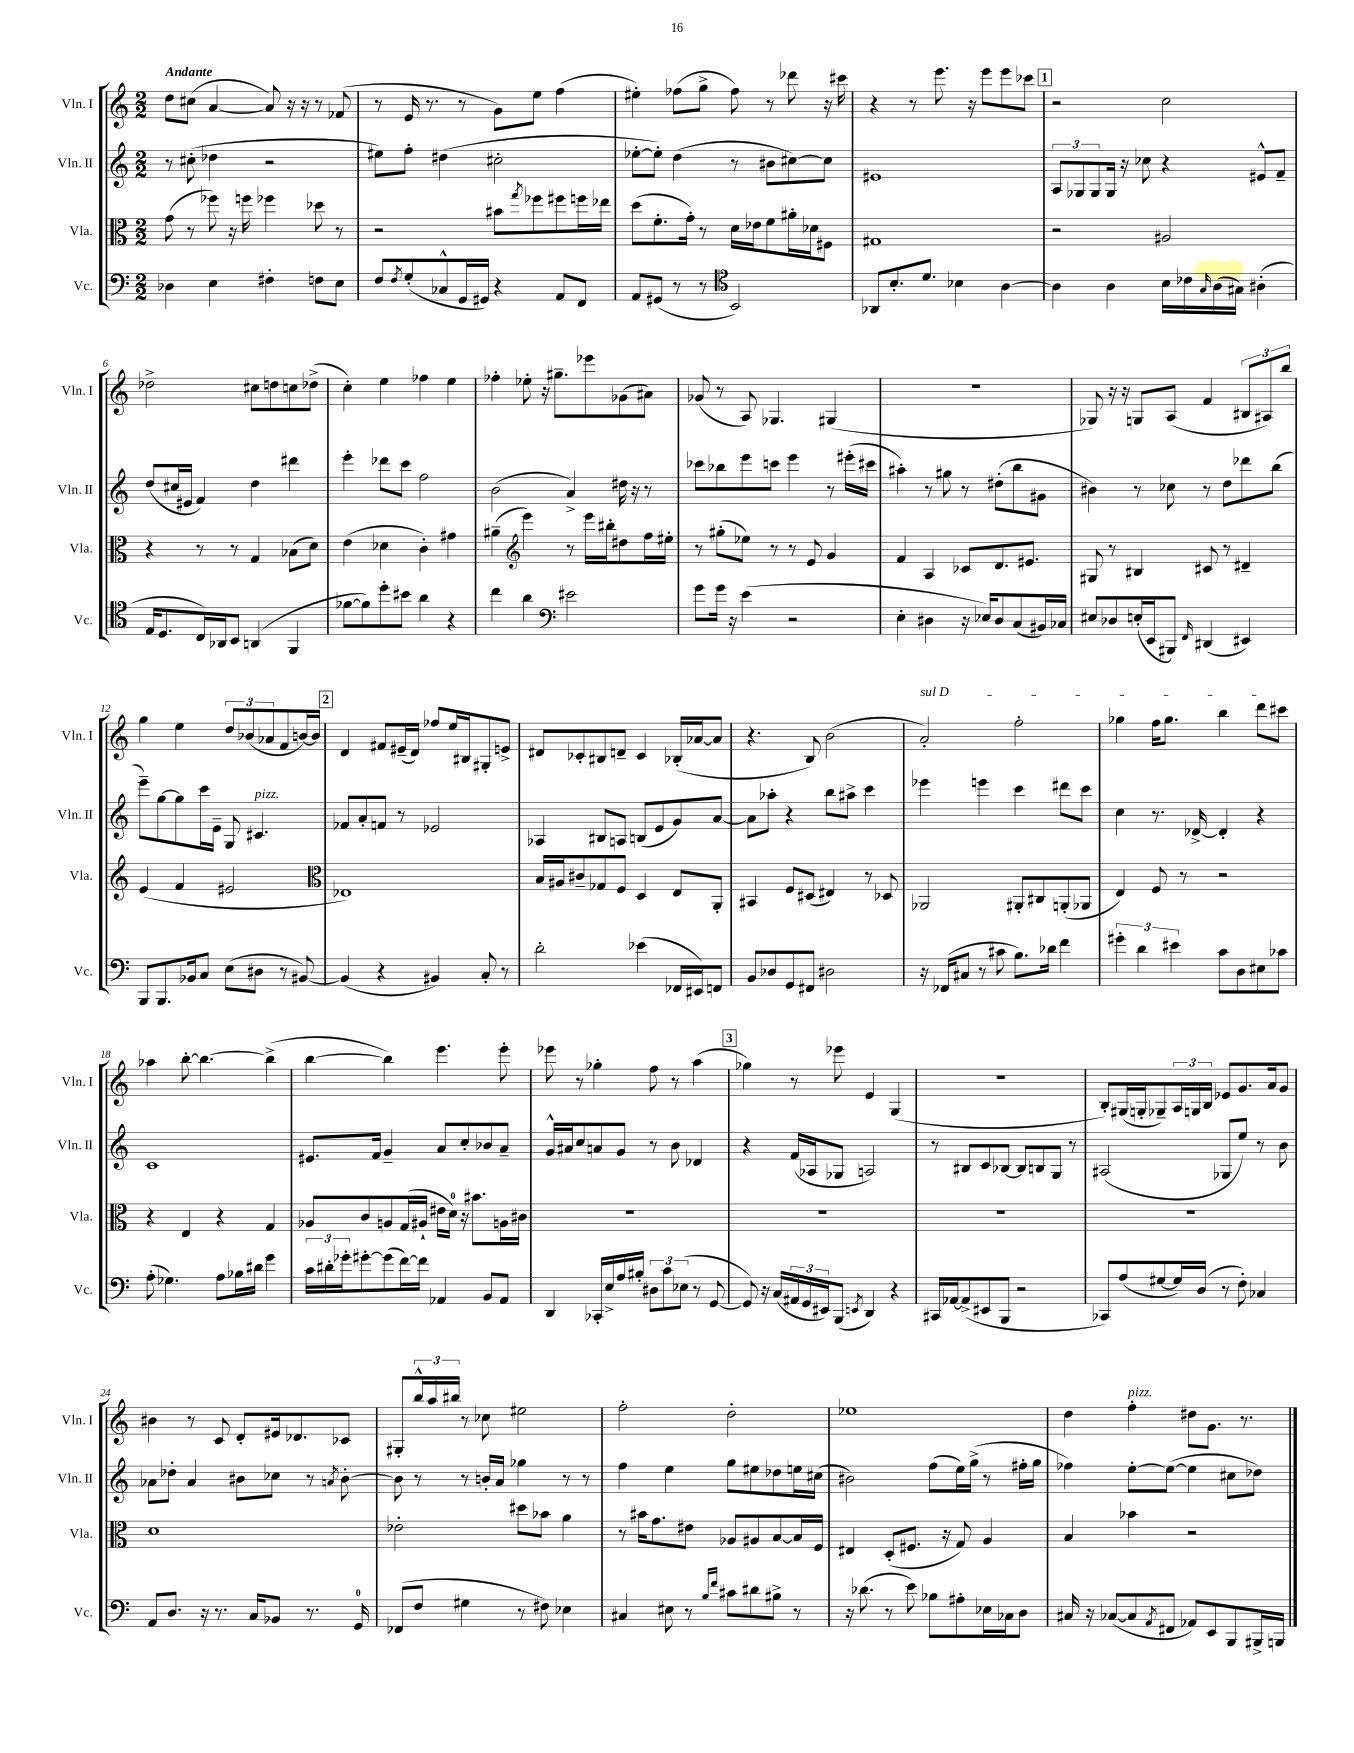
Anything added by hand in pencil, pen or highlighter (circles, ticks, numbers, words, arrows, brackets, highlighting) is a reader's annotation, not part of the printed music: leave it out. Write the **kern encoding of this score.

**kern	**kern	**kern	**kern
*staff4	*staff3	*staff2	*staff1
*clefF4	*clefC3	*clefG2	*clefG2
*k[]	*k[]	*k[]	*k[]
*M2/2	*M2/2	*M2/2	*M2/2
4D-	(8g	8r	8dd
.	8r	(8cc#'	(8cc#
4E	8ff-)	4dd-	[4a
.	16r	.	.
.	16ff	.	.
4F#'	4ff-	2r	8a])
.	.	.	16r
.	.	.	16r
8F	8dd-	.	8r
8E	8r	.	(8f-
=	=	=	=
8F	2r	8ee#)	8r
8qF	.	.	.
(8G'	.	8ff'	16e
.	.	.	8.r
8C-^^	.	(4dd#	.
16GG	.	.	8r
16GG#)	.	.	.
4r	8b#	2cc#'	8g)
.	8qgg	.	.
.	8ff-	.	8ee
8AA	8ff#	.	(4ff
8FF	16ff	.	.
.	16ee-	.	.
=	=	=	=
8AA	(8dd	[8ee-'	4ee#')
(8GG#	8.f'	8ee-'])	.
8r	.	(4dd	(8ff-
.	16g')	.	.
8r	8r	.	8gg^
*clefC4	*	*	*
2BB)	16d	8r	8ff-)
.	16e-	.	.
.	8f	8b#	8r
.	16a#'	[8cc#)	8ddd-
.	16d-	.	.
.	8F#	8cc#]	16r
.	.	.	16ccc#
=	=	=	=
8AA-	1G#	1e#	4r
8.B'	.	.	.
.	.	.	8r
8.d	.	.	.
.	.	.	8.eee
4B-	.	.	.
.	.	.	16r
.	.	.	8eee
[4A	.	.	8eee
.	.	.	8ccc-
=	=	=	=
4A]	2r	12A	2r
.	.	12G-	.
.	.	12G-	.
4A	.	16G-	.
.	.	16r	.
.	.	8cc-	.
16B	2A#	4r	2cc
16c-	.	.	.
16qqG	.	.	.
(16A	.	.	.
16G#)	.	.	.
(4A#'	.	8e#^^	.
.	.	8f~	.
=	=	=	=
16E	4r	(8dd	2dd-^
8.D	.	.	.
.	.	16cc#	.
.	.	16e#	.
16C)	8r	4f)	.
16AA-	.	.	.
8BB	8r	.	.
(4AA	4G	4dd	8cc#
.	.	.	8dd
4FF	(8B-	4ddd#	8cc
.	8d)	.	(8dd-^
=	=	=	=
[8f-	(4e	4eee'	4cc')
8f-])	.	.	.
8dd'	4d-	8ddd-	4ee
8b#	.	8ccc	.
4a	4c')	2ff	4ff-
4r	4g#	.	4ee
=	=	=	=
4cc	(4a#~	(2b	4ff-'
*	*clefG2	*	*
4a	4eee)	.	8ee-'
.	.	.	16r
.	.	.	8.gg#~
*clefF4	*	*	*
2e#	8r	4a^)	.
.	16eee	.	8eee-
.	16bb#'	.	.
.	8dd#	16dd#	(8g-
.	.	16r	.
.	16ff	8r	8a#)
.	16ee#'	.	.
=	=	=	=
8g	8r	8ccc-	(8g-
16g	(8gg#'	8bb-	8r
16r	.	.	.
(4e	8ee-)	8eee	8A)
.	8r	8ccc	4.G-
2r	8r	4eee	.
.	8e	.	.
.	4g	8r	(4G#
.	.	(16eee#'	.
.	.	16ccc#	.
=	=	=	=
4E'	4f	4aa#')	1r
4D#	4A	8r	.
.	.	8gg#	.
16r	8c-	8r	.
16E-)	.	.	.
8D#	8.d	(8dd#'	.
(8C	.	8bb	.
.	8.e#	.	.
16BB#)	.	8g#	.
16C-	.	.	.
=	=	=	=
8E#	8G#	4b#)	8G-)
8D-	8r	.	16r
.	.	.	16r
(16E'	4B#	8r	8G
16EE	.	.	.
8BBB#)	.	8cc-	(8A
16qqFF	.	.	.
(4DD#	8c#	8r	4f
.	8r	8dd	.
4EE#)	4d#~	8ddd-	12B#
.	.	.	12A#)
.	.	(8bb	.
.	.	.	12bb
=	=	=	=
8BBB	(4e	8eee~)	4gg
8.BBB	.	[8gg	.
.	4f	8gg]	4ee
16BB-	.	.	.
8C	.	16ccc	.
.	.	16e~	.
(8E	2e#	8G	12dd
.	.	.	(12b-
8D#	.	4.c#	.
.	.	.	12a-
8r	.	.	8f
[8BB#)	.	.	[16b)
.	.	.	16b]
=	=	=	=
*	*clefC3	*	*
(4BB#]	1E-)	8f-	4d
.	.	8a'	.
4r	.	8f	8f#
.	.	8r	(16e#~
.	.	.	16d)
4BB#)	.	2e-	8ff-
.	.	.	16ee
.	.	.	16B#
8C'	.	.	8G#'
8r	.	.	8e^
=	=	=	=
2d'	16B	4A-	8d#
.	16A#	.	.
.	8c#~	.	8c-'
.	8G-	8B#	8B#
.	8F	8A	8d~
(4e-	4D	(8B	4c-
.	.	8e	.
16FF-	8E	8g)	(16B-'
16EE#)	.	.	[16a-
8FF	8AA'	[8a	8a-]
=	=	=	=
8BB	4BB#	8a]	4.r
8D-	.	8aa-'	.
8GG	8F	4r	.
8FF#	(8D#	.	8B)
2D#	4E#)	8bb	(2b
.	.	8aa#^	.
.	8r	4ccc	.
.	8D-	.	.
=	=	=	=
16r	2AA-	4eee-	2a')
(16FF-	.	.	.
8C#	.	.	.
8r	.	4eee	.
8c#	.	.	.
8.B)	8AA#'	4ccc	2ff'
.	8C#	.	.
16d-	.	.	.
4f	(8AA'	8ddd#	.
.	8AA-	8ccc	.
=	=	=	=
6g#'	4E)	4cc	4gg-
6d	.	.	.
.	8F	8.r	16ff
.	.	.	8.gg-
6e#	.	.	.
.	8r	.	.
.	.	[16d-^	.
8c	2r	4d-']	4bb
8D	.	.	.
8E#	.	4r	8ddd
8c-	.	.	8ccc#
=	=	=	=
(8A'	4r	1c	4aa-
4.G-)	.	.	.
.	4E	.	[8bb'
.	.	.	4.bb_
8A	4r	.	.
16B-	.	.	.
16d#	.	.	.
4g	4G	.	(4bb^]
=	=	=	=
24c	8A-	8.e#	[4bb
24d#'	.	.	.
24g-'	.	.	.
[8g#'	8c	.	.
.	.	16f	.
(8g#]	8A	4g~	4bb])
[16f)	(16G	.	.
16f]	16A#`	.	.
4AA-	16e#	8a	4.eee
.	16d)	.	.
.	16r	8cc'	.
.	8.b#	.	.
8BB	.	8b-	.
8AA-	16A	8a~	8eee'
.	16c#	.	.
=	=	=	=
4DD	1r	16g^^	8eee-
.	.	16a#	.
.	.	8cc	8r
16CC-'	.	8a	4gg-'
16E^	.	.	.
16A	.	8g	.
16B#'	.	.	.
12D#	.	8r	8ff
12c	.	.	.
.	.	8b	8r
(12E-	.	.	.
8r	.	4d-	(4aa
[8GG	.	.	.
=	=	=	=
8GG])	1r	4r	4gg-)
16r	.	.	.
(16C	.	.	.
24AA#	.	(16f	8r
24GG	.	.	.
.	.	16A-	.
24EE#)	.	.	.
(8BBB	.	8G-	8eee-
8qEE	.	.	.
4DD)	.	2A)	4e
4r	.	.	(4G
=	=	=	=
16CC#	1r	8r	1r
[16AA-	.	.	.
(8AA-^]	.	8B#	.
8EE#	.	8c	.
8BBB	.	[8B-	.
2r	.	8B-]	.
.	.	8B	.
.	.	8G	.
.	.	8r	.
=	=	=	=
8CC-)	1r	(2A#	8B')
(8A	.	.	(16G#
.	.	.	16G'
[8G#	.	.	8G-~)
16G#])	.	.	24A
.	.	.	24G
(16D	.	.	.
.	.	.	24B
8r	.	8G-	8e-
8F')	.	8ee)	8.g
4C-	.	8r	.
.	.	.	16a
.	.	8b	8g
=	=	=	=
8AA	1d	8a-	4b#
8.D	.	8dd-'	.
.	.	4a-	8r
16r	.	.	.
8.r	.	.	8c
.	.	8b#	8d'
16C	.	.	.
8BB-	.	8cc-	16e#
.	.	.	8.d-
8.r	.	8r	.
.	.	8qa	.
.	.	[8b#'	8c-
16GG	.	.	.
=	=	=	=
(8FF-	2e-'	8b#]	8G#'
8F	.	8r	24bb^^
.	.	.	24aa
.	.	.	24bb#
4G#	.	8r	8r
.	.	16b'	8cc-
.	.	16a	.
8r	8dd#	4gg-	2ee#
8F#)	8b-	.	.
4E-	4a	8r	.
.	.	8r	.
=	=	=	=
4C#	8r	4ff	2ff'
.	16b#	.	.
.	8.g	.	.
8E#	.	4ee	.
8r	8e#	.	.
16qqB	.	.	.
16qqf	.	.	.
8c#	8A-	8gg	2dd'
8d#	8A#	8ee#	.
8B#^	[8B	8dd-	.
8r	16B]	16ee	.
.	16F	(16cc#	.
=	=	=	=
16r	4E#	2b#)	1ee-
(8.d-	.	.	.
8r	(8D'	.	.
8e)	8.F#	.	.
8B-	.	(8ff	.
.	16r	.	.
8A#'	8G)	16ee)	.
.	.	(16gg^	.
16E-	4A	8r	.
16C-	.	.	.
8D	.	16ff#'	.
.	.	16gg	.
=	=	=	=
16C#	4B	4ff-)	4dd
16r	.	.	.
([8C-	.	.	.
8C-]	4b-	[8ee'	4ff'
8qAA	.	.	.
8FF#	.	(8ee_	.
8AA-)	2r	4ee]	8dd#
8EE	.	.	8.g
8BBB	.	8cc#	.
.	.	.	8.r
16BBB#^	.	8dd-)	.
16BBB	.	.	.
==	==	==	==
*-	*-	*-	*-
